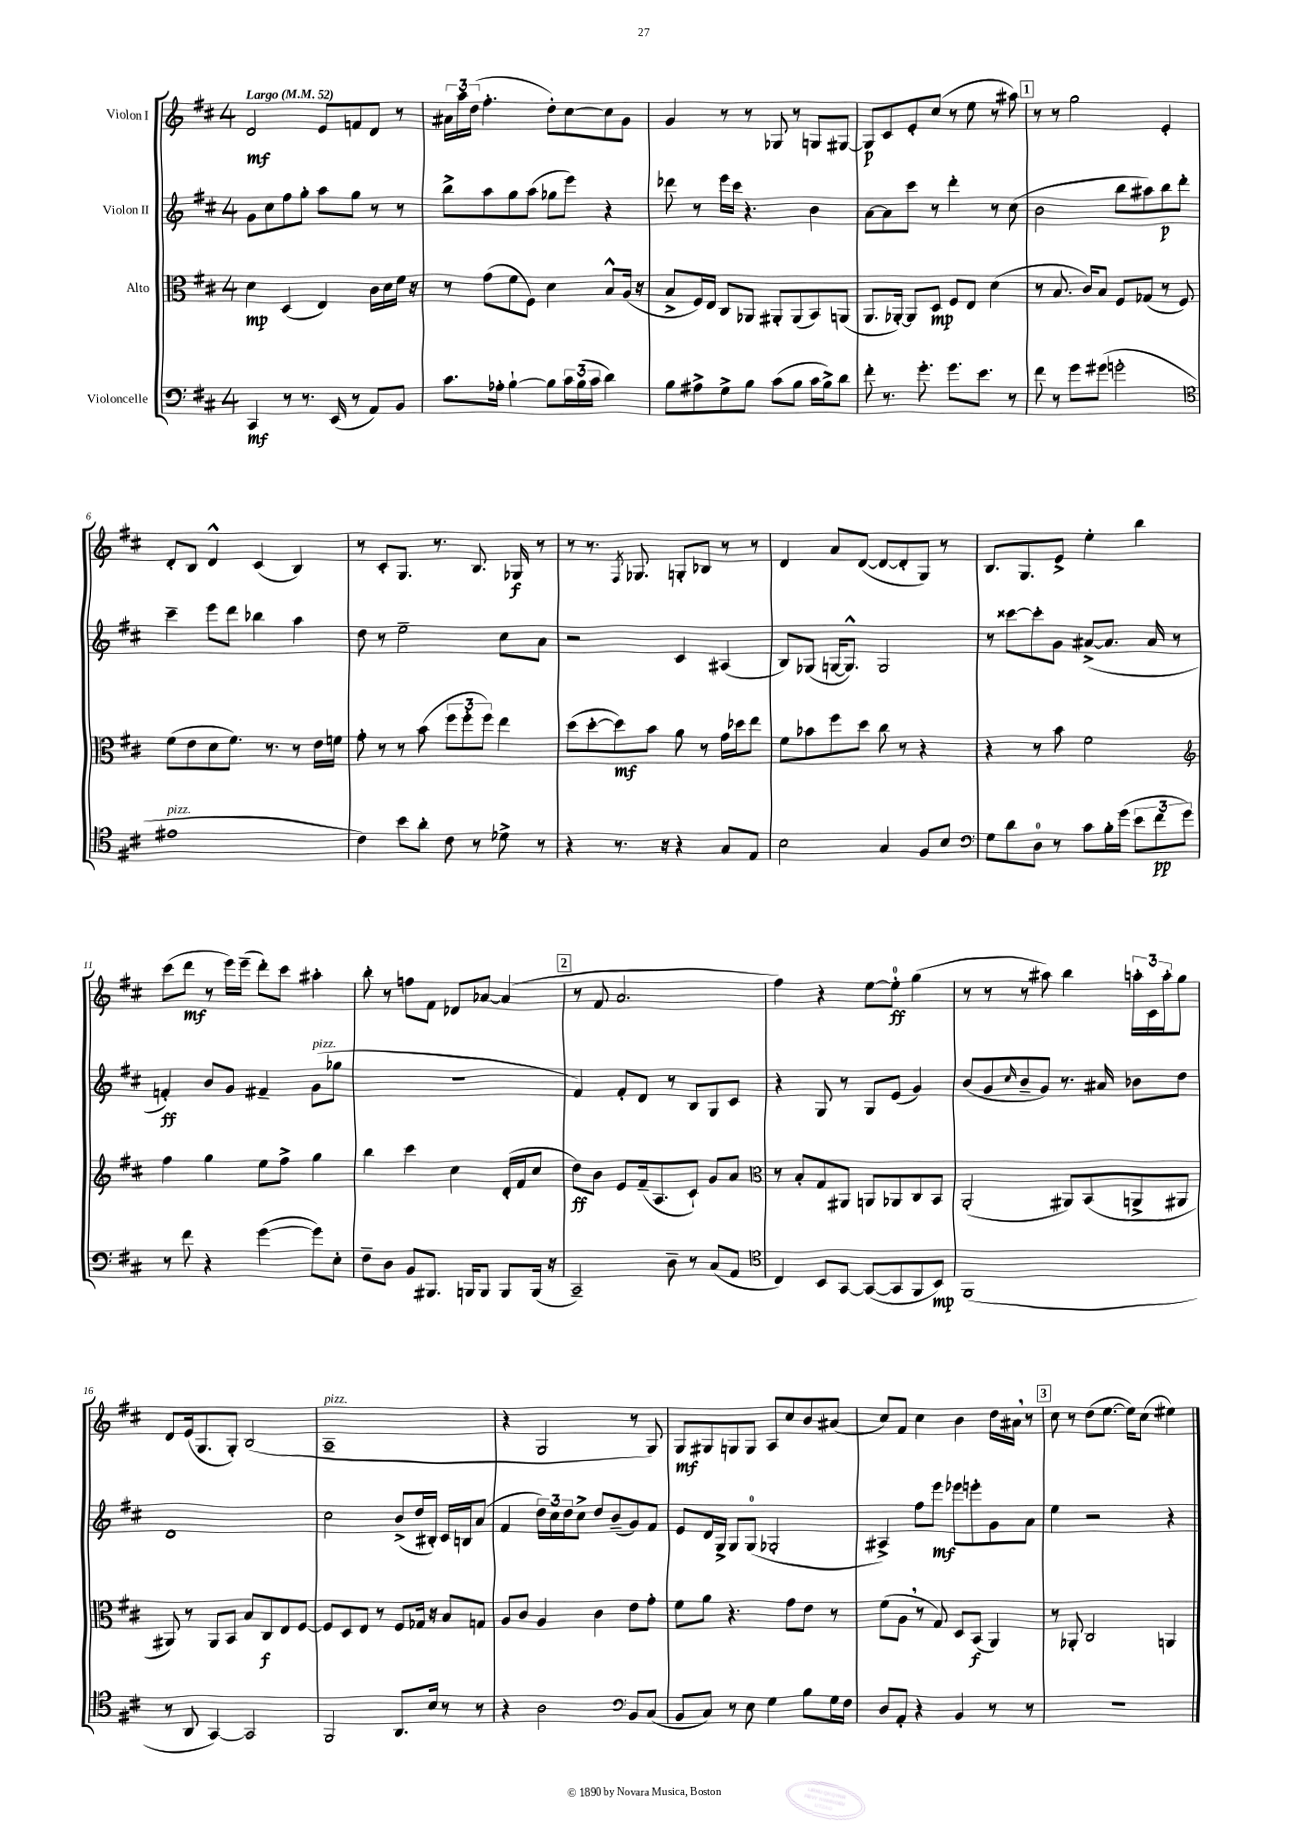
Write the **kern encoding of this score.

**kern	**dynam	**kern	**dynam	**kern	**dynam	**kern	**dynam
*part4	*part4	*part3	*part3	*part2	*part2	*part1	*part1
*staff4	*staff4	*staff3	*staff3	*staff2	*staff2	*staff1	*staff1
*I"Violoncelle	*	*I"Alto	*	*I"Violon II	*	*I"Violon I	*
*clefF4	*	*clefC3	*	*clefG2	*	*clefG2	*
*k[f#c#]	*	*k[f#c#]	*	*k[f#c#]	*	*k[f#c#]	*
*M4/4	*	*M4/4	*	*M4/4	*	*M4/4	*
*MM52	*	*MM52	*	*MM52	*	*MM52	*
=1	=1	=1	=1	=1	=1	=1	=1
!	!	!	!	!	!	!LO:TX:a:B:t=Largo	!
4CC#/	mf	4d\	mp	8g\L	.	2d/	mf
.	.	.	.	8cc#\	.	.	.
8r	.	(4D/	.	8ff#\	.	.	.
8.r	.	.	.	8gg'\J	.	.	.
.	.	4E/)	.	8aa\L	.	8e/L	.
(16EE/	.	.	.	.	.	.	.
8r	.	.	.	8gg\J	.	8fn/	.
8AA/L)	.	16c#\LL	.	8r	.	8d/J	.
.	.	16d\	.	.	.	.	.
8BB/J	.	16f#\JJ	.	8r	.	8r	.
.	.	16r	.	.	.	.	.
=2	=2	=2	=2	=2	=2	=2	=2
8.c#\L	.	8r	.	8bb^\L	.	24a#X\LL	.
.	.	.	.	.	.	24aa\	.
.	.	.	.	.	.	(24dd\JJ	.
.	.	(8g\L	.	8aa\	.	4.ff#'\	.
16A-X'\Jk	.	.	.	.	.	.	.
[4B`\	.	8f#\	.	8gg\	.	.	.
.	.	8F#\J)	.	(8aa\J	.	.	.
8B\L]	.	4d\	.	8gg-X\L	.	8dd'\L)	.
24c#\L	.	.	.	8eee\J)	.	[8cc#\	.
(24B\	.	.	.	.	.	.	.
24c#\JJ	.	.	.	.	.	.	.
4d\)	.	8B^^/L	.	4r	.	8cc#\]	.
.	.	(16A/Jk	.	.	.	8g\J	.
.	.	16r	.	.	.	.	.
=3	=3	=3	=3	=3	=3	=3	=3
8B\L	.	8B^/L	.	8ddd-X\	.	4g/	.
8A#X^\	.	16F#/L)	.	8r	.	.	.
.	.	16E/JJ	.	.	.	.	.
8G^\	.	8C#/L	.	16eee\LL	.	8r	.
.	.	.	.	16ccc#\JJ	.	.	.
8B\J	.	8AA-X/J	.	4.r	.	8r	.
(8c#\L	.	8AA#X'/L	.	.	.	8G-X/	.
8B\J	.	(8AA#/	.	.	.	8r	.
16c#\LL	.	8BB/)	.	4b\	.	8Gn/L	.
16B^\J)	.	.	.	.	.	.	.
8d\J	.	(8AAn/J	.	.	.	[8G#X/J	.
=4	=4	=4	=4	=4	=4	=4	=4
8f#'\	.	8.AA/L	.	[8a\L	.	8G#/L]	p
8.r	.	.	.	8a\]	.	8c#/	.
.	.	[16AA-X'/Jk)	.	.	.	.	.
.	.	8AA-/L]	.	8ccc#\J	.	8e'/	.
8.g'\	.	.	.	.	.	.	.
.	.	8D/J	mp	8r	.	(8cc#/J	.
8.g\L	.	8F#/L	.	4ddd'\	.	8r	.
.	.	8E/J	.	.	.	8ee\	.
8.e\J	.	.	.	.	.	.	.
.	.	(4d\	.	8r	.	8r	.
8r	.	.	.	(8cc#\	.	8aa#X\)	.
!!LO:REH:place=s1:t=1
=5	=5	=5	=5	=5	=5	=5	=5
8f#\	.	8r	.	2b\	.	8r	.
8r	.	8.B/	.	.	.	8r	.
8g\L	.	.	.	.	.	2gg\	.
.	.	16c#/KL)	.	.	.	.	.
(8g#X\J	.	8B/J	.	.	.	.	.
2gn'\	.	8F#/L	.	8bb\L	.	.	.
.	.	(8G-X/J	.	8aa#X\)	.	.	.
.	.	8r	.	8bb\	p	4e'/	.
.	.	8F#/)	.	8ddd'\J	.	.	.
!!LO:LB:g=z
=6	=6	=6	=6	=6	=6	=6	=6
*clefC4	*	*	*	*	*	*	*
!LO:TX:a:i:t=pizz.	!	!	!	!	!	!	!
1e#X	.	(8f#\L	.	4ccc#~\	.	8d'/L	.
.	.	8e\	.	.	.	8B/J	.
.	.	8d\	.	8eee\L	.	4d^^/	.
.	.	8.f#\J)	.	8ddd\J	.	.	.
.	.	.	.	4bb-X\	.	(4c#/	.
.	.	8.r	.	.	.	.	.
.	.	8r	.	4aa\	.	4B/)	.
.	.	16e\LL	.	.	.	.	.
.	.	16fn\JJ	.	.	.	.	.
=7	=7	=7	=7	=7	=7	=7	=7
4c#\)	.	8g'\	.	8dd\	.	8r	.
.	.	8r	.	8r	.	8c#'/L	.
8b\L	.	8r	.	2ee~\	.	8.G/J	.
8a'\J	.	(8b\	.	.	.	.	.
.	.	.	.	.	.	8.r	.
8c#\	.	12ff#\L	.	.	.	.	.
.	.	12ff#'\	.	.	.	.	.
8r	.	.	.	.	.	8.B/	.
.	.	12ff#\J)	.	.	.	.	.
8d-X^\	.	4ee\	.	8cc#\L	.	.	.
.	.	.	.	.	.	16G-X/	f
8r	.	.	.	8a\J	.	8r	.
=8	=8	=8	=8	=8	=8	=8	=8
4r	.	(8dd\L	.	2r	.	8r	.
.	.	[8dd'\	.	.	.	8.r	.
8.r	.	8dd\])	mf	.	.	.	.
.	.	.	.	.	.	8qF#/	.
.	.	.	.	.	.	8.G-X/	.
.	.	8b\J	.	.	.	.	.
16r	.	.	.	.	.	.	.
4r	.	8a\	.	4c#/	.	8Gn'/L	.
.	.	8r	.	.	.	8B-X/J	.
8G/L	.	16g\LL	.	(4A#X/	.	8r	.
.	.	16dd-X\J	.	.	.	.	.
8E/J	.	8ee\J	.	.	.	8r	.
=9	=9	=9	=9	=9	=9	=9	=9
2B\	.	8f#\L	.	8B/L)	.	4d/	.
.	.	8b-X\	.	(8G-X/J	.	.	.
.	.	8ff#\	.	[16Gn/KL	.	8a/L	.
.	.	.	.	8.G^^/J])	.	.	.
.	.	8dd\J	.	.	.	([8d/J	.
4G/	.	8cc#\	.	2G/	.	8d/L_	.
.	.	8r	.	.	.	8d'/]	.
8F#/L	.	4r	.	.	.	8G/J)	.
8B/J	.	.	.	.	.	8r	.
=10	=10	=10	=10	=10	=10	=10	=10
*clefF4	*	*	*	*	*	*	*
8G\L	.	4r	.	8r	.	8.B/L	.
8d\	.	.	.	[8ccc##X\L	.	.	.
.	.	.	.	.	.	8.G/	.
8D\J	.	8r	.	8ccc##'\]	.	.	.
8r	.	8b\	.	8g\J	.	8e^/J	.
8c#\L	.	2f#\	.	([8a#X^/L	.	4ee'\	.
16B'\L	.	.	.	8.a#/J]	.	.	.
(16g\JJ	.	.	.	.	.	.	.
12e\L	.	.	.	.	.	4bb\	.
.	.	.	.	16a#/	.	.	.
12f#\	pp	.	.	.	.	.	.
.	.	.	.	8r	.	.	.
12g\J)	.	.	.	.	.	.	.
!!LO:LB:g=z
=11	=11	=11	=11	=11	=11	=11	=11
*	*	*clefG2	*	*	*	*	*
8r	.	4ff#\	.	4fn'/)	ff	(8ccc#\L	.
8f#\	.	.	.	.	.	8ddd\J	mf
4r	.	4gg\	.	8b/L	.	8r	.
.	.	.	.	8g/J	.	16eee\LL)	.
.	.	.	.	.	.	(16eee~\JJ	.
([4g\	.	8ee\L	.	4f#X~/	.	8ddd'\L)	.
.	.	8ff#^\J	.	.	.	8ccc#\J	.
!	!	!	!	!LO:TX:a:i:t=pizz.	!	!	!
8g\L])	.	4gg\	.	(8g\L	.	4aa#X'\	.
8E'\J	.	.	.	8gg-X\J	.	.	.
=12	=12	=12	=12	=12	=12	=12	=12
8F#~\L	.	4bb\	.	1r	.	8bb'\	.
8D\J	.	.	.	.	.	8r	.
8BB/L	.	4ccc#\	.	.	.	8ffn\L	.
8.BBB#X/J	.	.	.	.	.	8f#\J	.
.	.	4cc#\	.	.	.	8d-X/L	.
16BBBn/KL	.	.	.	.	.	.	.
8BBB/J	.	.	.	.	.	[8a-X/J	.
8BBB/L	.	(16d'/LL	.	.	.	(4a-/]	.
.	.	16f#/J	.	.	.	.	.
(16BBB/Jk	.	8cc#/J	.	.	.	.	.
16r	.	.	.	.	.	.	.
!!LO:REH:place=s1:t=2
=13	=13	=13	=13	=13	=13	=13	=13
2CC#~/)	.	8dd\L)	ff	4f#/)	.	8r	.
.	.	8b\J	.	.	.	8f#/	.
.	.	8e/L	.	8f#'/L	.	2.a/	.
.	.	(16f#~/k	.	8d/J	.	.	.
.	.	8.A/	.	.	.	.	.
8D~\	.	.	.	8r	.	.	.
8r	.	8c#`/J)	.	8B/L	.	.	.
(8C#/L	.	8g/L	.	8G/	.	.	.
8AA/J	.	8a/J	.	8c#/J	.	.	.
=14	=14	=14	=14	=14	=14	=14	=14
*clefC4	*	*clefC3	*	*	*	*	*
4C#/)	.	8r	.	4r	.	4ff#\)	.
.	.	8B'/L	.	.	.	.	.
8BB/L	.	8G/	.	8G/	.	4r	.
[8GG/J	.	8AA#X/J	.	8r	.	.	.
(8GG/L_	.	8AAn/L	.	8G/L	.	[8ee\L	.
8GG/]	.	8AA-X/	.	(8e/J	.	8ee'\J]	ff
8FF#/	.	8C#/	.	4g/)	.	(4gg\	.
8BB/J)	mp	8BB/J	.	.	.	.	.
=15	=15	=15	=15	=15	=15	=15	=15
(1FF#	.	(2AA'/	.	(8b/L	.	8r	.
.	.	.	.	8g/	.	8r	.
.	.	.	.	16qqcc#/	.	.	.
.	.	.	.	8b~/	.	8r	.
.	.	.	.	8g/J)	.	8aa#X\)	.
.	.	8AA#X/L)	.	8.r	.	4bb\	.
.	.	(8BB/	.	.	.	.	.
.	.	.	.	16a#X/	.	.	.
.	.	8AAn^/	.	8b-X\L	.	24aan'\LL	.
.	.	.	.	.	.	24c#\	.
.	.	.	.	.	.	24aa'\J	.
.	.	8AA#X/J	.	8dd\J	.	8gg\J	.
!!LO:LB:g=z
=16	=16	=16	=16	=16	=16	=16	=16
8r	.	8AA#X/)	.	1d	.	8d/L	.
8AA/	.	8r	.	.	.	(16e/k	.
.	.	.	.	.	.	8.G/	.
[4GG/)	.	8AA#/L	.	.	.	.	.
.	.	8BB/J	.	.	.	8G'/J)	.
2GG/]	.	8B/L	.	.	.	(2B/	.
.	.	8C#/	f	.	.	.	.
.	.	8E/	.	.	.	.	.
.	.	[8F#/J	.	.	.	.	.
=17	=17	=17	=17	=17	=17	=17	=17
!	!	!	!	!	!	!LO:TX:a:i:t=pizz.	!
2FF#/	.	8F#/L]	.	2cc#\	.	1A~	.
.	.	8D/	.	.	.	.	.
.	.	8E/J	.	.	.	.	.
.	.	8r	.	.	.	.	.
8.AA/L	.	8F#/L	.	(8b^/L	.	.	.
.	.	16G-X/Jk	.	16dd/L	.	.	.
16B/Jk	.	16r	.	16B#X'/JJ)	.	.	.
8r	.	8B/L	.	16c#/LL	.	.	.
.	.	.	.	16Bn/J	.	.	.
8r	.	8Gn/J	.	(8a/J	.	.	.
=18	=18	=18	=18	=18	=18	=18	=18
4r	.	8A/L	.	4f#/	.	4r	.
.	.	8c#/J	.	.	.	.	.
2A\	.	4A/	.	24dd\LL)	.	2G/	.
.	.	.	.	24cc#\	.	.	.
.	.	.	.	24dd\J	.	.	.
.	.	.	.	8cc#^\J	.	.	.
.	.	4c#\	.	8dd/L	.	.	.
.	.	.	.	(8b~/	.	.	.
*clefF4	*	*	*	*	*	*	*
8BB/L	.	8e\L	.	8g/)	.	8r	.
(8C#/J	.	8g'\J	.	8f#/J	.	8G/)	.
=19	=19	=19	=19	=19	=19	=19	=19
8BB/L	.	8f#\L	.	8e/L	.	8G/L	mf
8C#/J)	.	8a\J	.	16d/L	.	8G#X/	.
.	.	.	.	16G^/JJ	.	.	.
8r	.	4.r	.	8G/L	.	8Gn/	.
8E\	.	.	.	(8G/J	.	8G/J	.
4G\	.	.	.	2G-X'/	.	8A/L	.
.	.	8g\L	.	.	.	8cc#/	.
8B\L	.	8e\J	.	.	.	8b/	.
16G\L	.	8r	.	.	.	(8a#X/J	.
16F#\JJ	.	.	.	.	.	.	.
=20	=20	=20	=20	=20	=20	=20	=20
8D/L	.	(8f#\L	.	4A#X^/)	.	8cc#/L)	.
8AA'/J	.	8A,\J	.	.	.	8f#/J	.
4r	.	8r	.	8ff#\L	.	4cc#\	.
.	.	8G/)	.	8eee\J	mf	.	.
4BB/	.	8D/L	.	8eee-X\L	.	4b\	.
.	.	(8BB/J	f	8eeen'\	.	.	.
8r	.	4AA/)	.	8g\	.	16dd\LL	.
.	.	.	.	.	.	16a#X,\JJ	.
8r	.	.	.	8a\J	.	8r	.
!!LO:REH:place=s1:t=3
=21	=21	=21	=21	=21	=21	=21	=21
1r	.	8r	.	4ee\	.	8cc#\	.
.	.	8AA-X'/	.	.	.	8r	.
.	.	2C#/	.	2r	.	(8dd\L	.
.	.	.	.	.	.	[8.ee\J	.
.	.	.	.	.	.	16ee\KL])	.
.	.	.	.	.	.	(8cc#\J	.
.	.	4AAn/	.	4r	.	4ee#X\)	.
==	==	==	==	==	==	==	==
*-	*-	*-	*-	*-	*-	*-	*-
